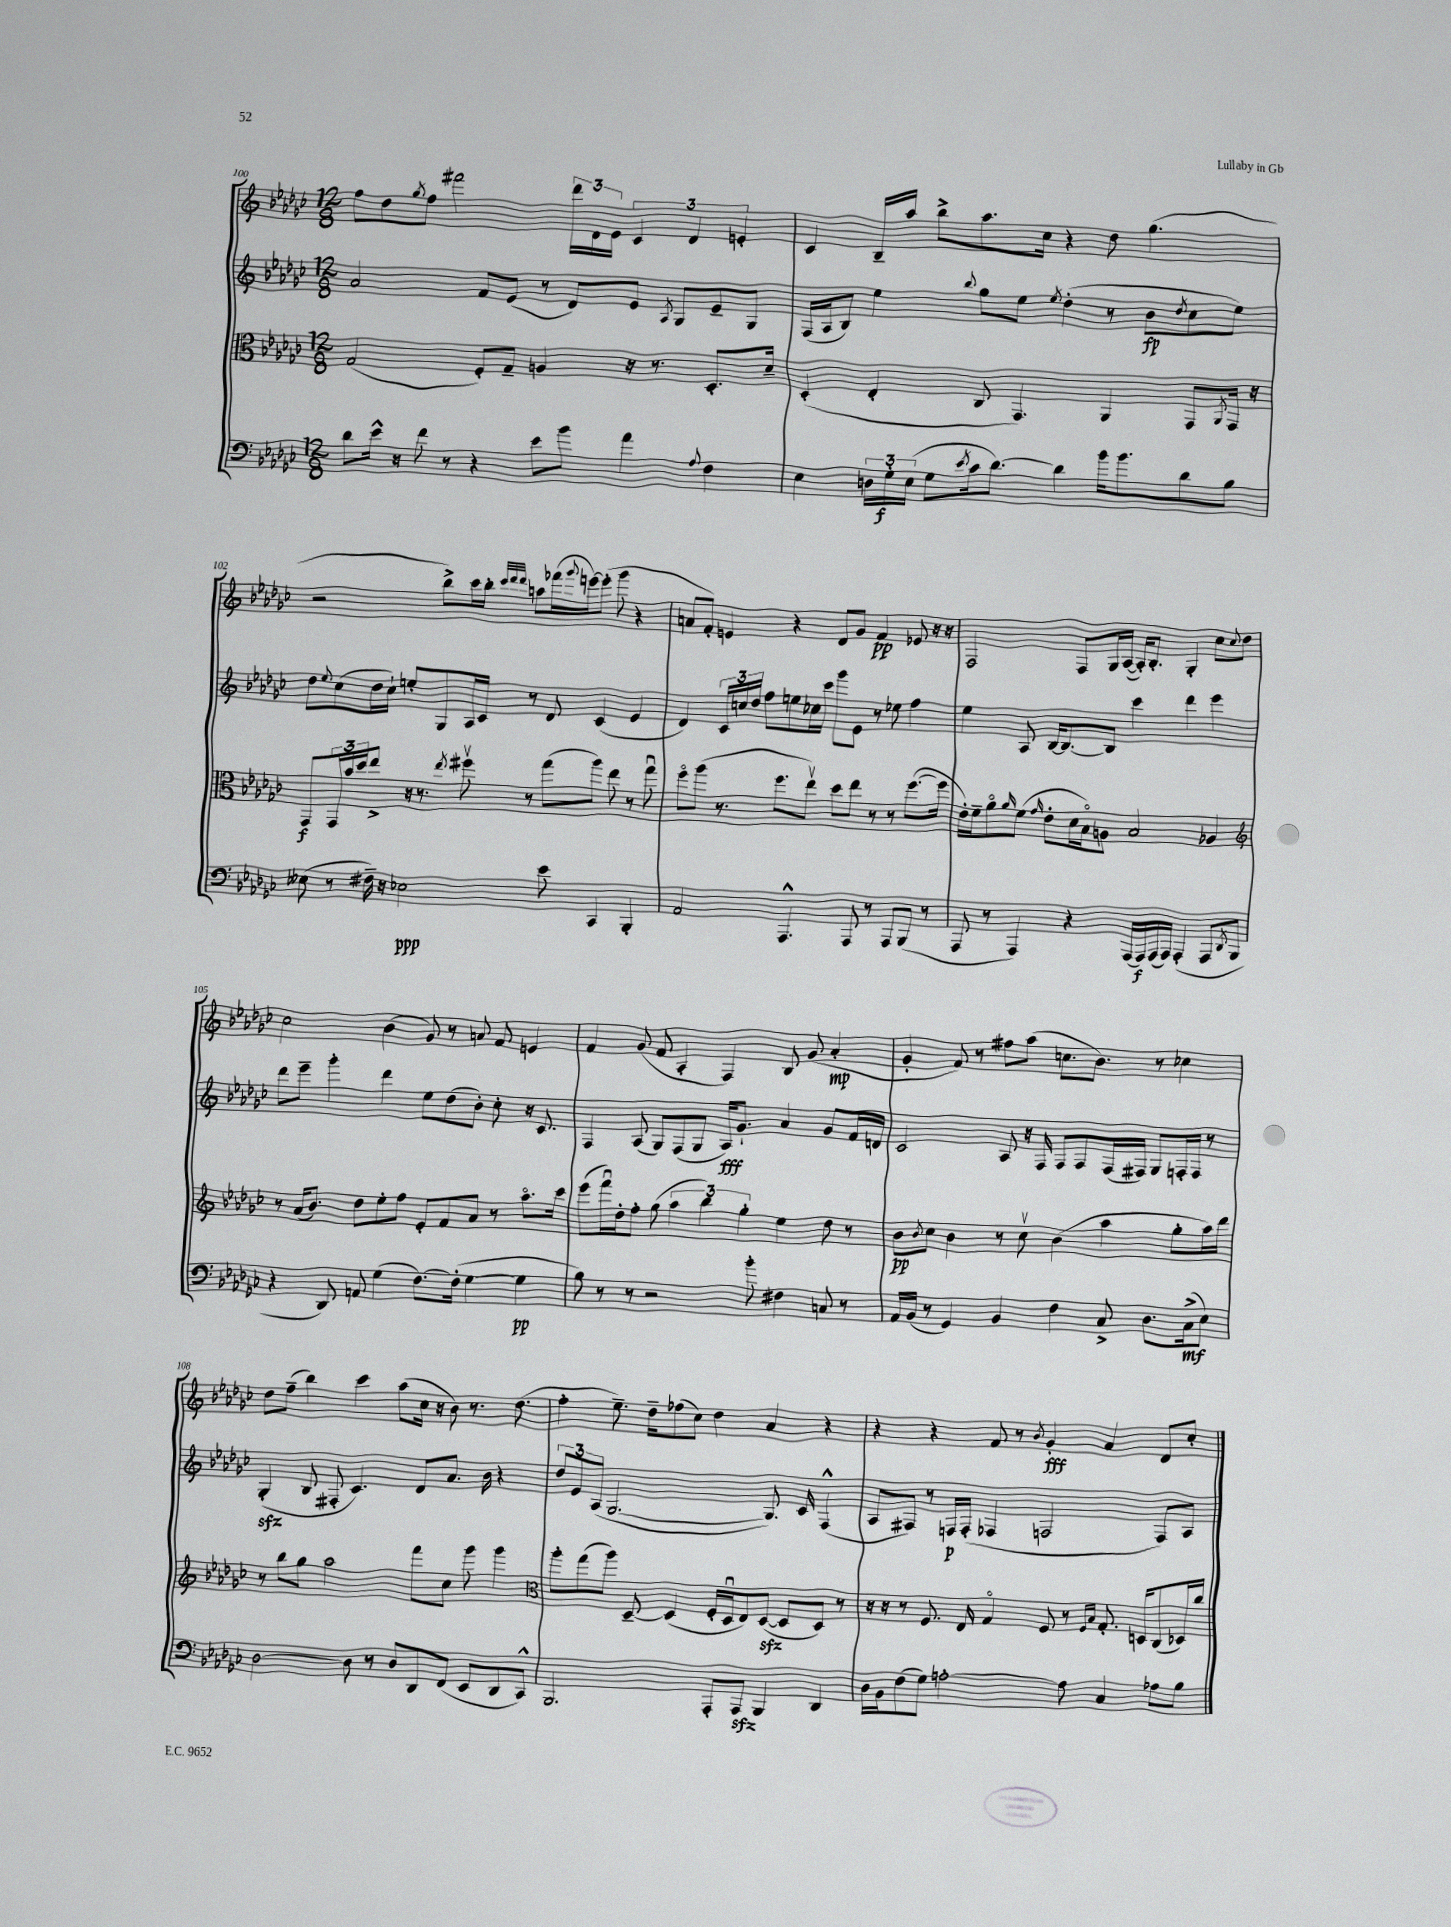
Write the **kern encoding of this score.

**kern	**kern	**kern	**kern
*staff4	*staff3	*staff2	*staff1
*clefF4	*clefC3	*clefG2	*clefG2
*k[b-e-a-d-g-c-]	*k[b-e-a-d-g-c-]	*k[b-e-a-d-g-c-]	*k[b-e-a-d-g-c-]
*M12/8	*M12/8	*M12/8	*M12/8
8d-\L	(2G-/	2a-/	8ff\L
16e-^^\Jk	.	.	8dd-\
16r	.	.	.
.	.	.	8qgg-/
8f\	.	.	8ff\J
8r	.	.	2fff#\
4r	8F'/L)	8f/L	.
.	8G-~/J	(8e-/J	.
8e-\L	4A/	8r	.
8b-\J	.	8d-/L)	24ddd-\LL
.	.	.	24d-\
.	.	.	24e-\JJ
4a-\	16r	8e-/J	6c-/
.	8.r	.	.
.	.	8qA-/	.
.	.	8G-/L	.
.	.	.	6d-/
8qqA-/	.	.	.
4F\	8.D-'/L	8e-~/	.
.	.	.	6e'/
.	.	8G-/J	.
.	16d-~/Jk	.	.
=	=	=	=
4E-\	(4D-'/	(16F/LL	4c-/
.	.	16A-/J	.
.	.	8B-/J)	.
24D\LL	4E-'/	4ee-\	16B-~/LL
24G-'\	.	.	.
.	.	.	16aa-/JJ
(24E-\JJ	.	.	.
8G-\L	.	.	8bb-^\L
8qe-/	.	8qqbb-/	.
16c-\k	8C-/	8gg-\L	8.aa-\
[8.d-\J)	.	.	.
.	4.GG-/)	8ee-\J	.
.	.	.	16cc-\Jk
.	.	8qee-/	.
4d-\]	.	(4dd-'\	4r
16b-\LK	4AA-/	8r	8dd-\
8.b-\	.	.	.
.	.	8b-\L	(4.gg-\
.	.	8qdd-/	.
8d-\	8GG-/L	8cc-\	.
.	8qAA-/	.	.
8B-\J	16GG-/Jk	8ee-\J)	.
.	16r	.	.
=	=	=	=
(8E--\	8GG-/L	8dd-\L	2r
.	.	8qqee-/	.
8r	24GG-/L	(8cc-\	.
.	24b-/	.	.
.	24dd-/J	.	.
16F#~\)	8ee-^/J	16dd-\L	.
16r	.	16cc-`\JJ)	.
2E-\	16r	8ee'/L	.
.	8.r	.	.
.	.	8G-/	8bb-^\L)
.	8qee-/	.	.
.	8ff#v\	16A-/L	16ccc-\L
.	.	16c-/JJ	16bb-'\JJ
.	.	.	32qqccc-/LLL
.	.	.	32qqddd-/
.	.	.	32qqddd-/JJJ
.	8r	8r	8aa\L
8e-\	(8gg-\L	8d-/	(16fff-\L
.	.	.	8qqggg-/
.	.	.	[16eee\J)
4CC-/	8aa-\J)	(4c-/	(8eee'\]J
.	8ee-\	.	8ggg-\
4BBB-'/	8r	4e-/	4r
.	8gg-u\	.	.
=	=	=	=
2AA-/	8ffo\L	4d-/)	8a/L
.	(8aa-\J	.	8f'/J)
.	8.r	24c-/LL	4e/
.	.	24cc/	.
.	.	24dd-/JJ	.
.	.	8ff\L	.
.	8.ff\L	.	.
4.AAA-^^/	.	8ee\	4r
.	8ee-v\J)	16cc-\L	.
.	.	16ccc-\JJ	.
.	8dd-\L	8ggg-\L	8d-/L
8AAA-/	8ee-\J	8e-\J	8g-/J
8r	8r	8r	4f/
8AAA-/L	8r	8ee-\	.
(8BBB-/J	([8.ff\L	4ff\	8e-/
8r	.	.	16r
.	16ff\]Jk	.	16r
=	=	=	=
8AAA-/	16e-'\LL)	4ee-\	2F/
.	16f~\J	.	.
8r	8a-o\	.	.
.	16qqa-/	.	.
4AAA-/)	(8f\J	8A-/	.
.	16qqg-/	.	.
.	8e-'\L	[16B-/LK	.
.	.	8.B-/_	.
4r	16d-\L	.	8F/L
.	16B-o\J)	.	.
.	8A\J	8B-/]J	16G-/L
.	.	.	([16A-/JJ
(16AAA-/LL	2B-/	4ccc-\	16A-'/]LK)
16AAA-/)	.	.	8.B-'/J
(16AAA-/	.	.	.
16AAA-/JJ)	.	.	.
(4AAA-'/	.	4ddd-\	4G-'/
8AAA-/L	4A-/	4eee-\	8cc-\L
8qDD-/	.	.	8qqcc-/
8BBB-/J	.	.	8dd-\J
=	=	=	=
*	*clefG2	*	*
4r	8r	8ddd-\L	2cc-\
.	(16a-/LK	8eee-~\J	.
.	8.b-/J)	.	.
8DD-/)	.	4ggg-'\	.
8AA/	8dd-\L	.	.
(4G-\	8ee-'\	4ddd-\	(4b-\
.	8ff\J	.	.
[8.F\L)	8e-'/L	8ee-\L	8g-/)
.	8f/	(8dd-\	8r
(16F'\]Jk	.	.	.
[4G-\	8a-/J	8b-'\J)	8a/
.	8r	8cc-'\	8f/
4G-\]	8.aa-o\L	16r	4e/
.	.	8.c-/	.
.	16ccc-\Jk	.	.
=	=	=	=
8B-\)	(8eee-\L	4F/	4f/
8r	16fffu\L)	.	.
.	16dd-'\J	.	.
8r	8ff'\J	(8A-/	(8g-/
2r	(8gg-\	8G-/L)	8f/
.	6aa-\	(8F/	4A-'/
.	.	8G-/J	.
.	6bb-\)	.	.
.	.	16A-/LK)	4F/)
.	.	8.g-`/J	.
.	6gg-'\	.	.
8b-'\	.	.	.
4F#\	4ee-\	4a-/	8B-/
.	.	.	(8g-/
8C/	8dd-\	8g-/L	4a-'/
8r	8r	16f/L	.
.	.	16d/JJ	.
=	=	=	=
16AA-/LL	8b-\L	2c-/	4g-'/
(16BB-/JJ	.	.	.
.	8qb-/	.	.
8r	8cc-\J	.	.
4GG-/)	4b-\	.	8f/)
.	.	.	8r
4BB-/	8r	8A-/	8ff#\L
.	8cc-v\	16r	(8aa-\J
.	.	16F/	.
4F\	(4b-\	8F/L	8.cc\L
.	.	8F/	.
.	.	.	8.b-\J)
8C-^/	4aa-\	(16F/L	.
.	.	16F#/JJ)	.
8.D-\L	.	8G-/L	8r
.	8gg-'\L	16F'/L	4cc-\
(16C-^\k	.	16F/JJ	.
8E-\J)	16aa-\L)	8r	.
.	16ddd-\JJ	.	.
=	=	=	=
[2D-\	8r	(4G-'/	8dd-\L
.	8bb-\L	.	(8ff~\J
.	8gg-\J	8B-/	4bb-\)
.	2aa-\	8F#'/	.
8D-\]	.	4.c-/)	4ccc-\
8r	.	.	.
8D-/L	.	.	(8aa-\L
8DD-/	8fff\L	8d-/L	16cc-\Jk
.	.	.	16r
(8FF/J	8cc-\J	8.a-/J	8b-\)
8EE-/L	8ggg-\	.	8.r
.	.	16b-\	.
8DD-/	4ggg-\	4r	.
.	.	.	(8.dd-\
8CC-^^/J)	.	.	.
=	=	=	=
*	*clefC3	*	*
2.BBB-/	8aa-'\L	12dd-/L	4ff'\
.	.	12e-/	.
.	(8gg-\	.	.
.	.	(12A-/J	.
.	8aa-\J)	[2.G-/	8.ee-~\)
.	[8D-~/	.	.
.	.	.	16dd-~\LK
.	(4D-/]	.	(8ff-\
.	.	.	8cc-\J)
8AAA-'/L	16F'/LL	.	4dd-\
.	16D-u/J	.	.
8AAA-/J	8E-/)	.	.
4BBB-/	([8D-/J	8.G-/])	4a-/
.	8D-/]L	.	.
.	.	16c-/	.
4DD-/	8D-/J)	(4F^^/	4r
.	8r	.	.
=	=	=	=
16D-\LL	16r	8A-/L	4r
16BB-\J	16r	.	.
(8F\	8r	8F#/J)	.
8G-\J)	8.F/	8r	4r
[2A'\	.	16F/LL	.
.	16E-/	(16F'/JJ	.
.	4G-o/	4F-/	8f/
.	.	.	8r
.	.	.	8qb-/
.	8F/	2F/	4g-'/
8A\]	8r	.	.
.	16qqF/LL	.	.
.	16qqB-/JJ	.	.
4C-/	8.G-'/	.	4a-/
.	16D/LK	.	.
8A-\L	(8C-/	8F/L)	8d-/L
8B-\J	16D-/L)	8A-/J	8cc-'/J
.	16cc-/JJ	.	.
==	==	==	==
*-	*-	*-	*-
